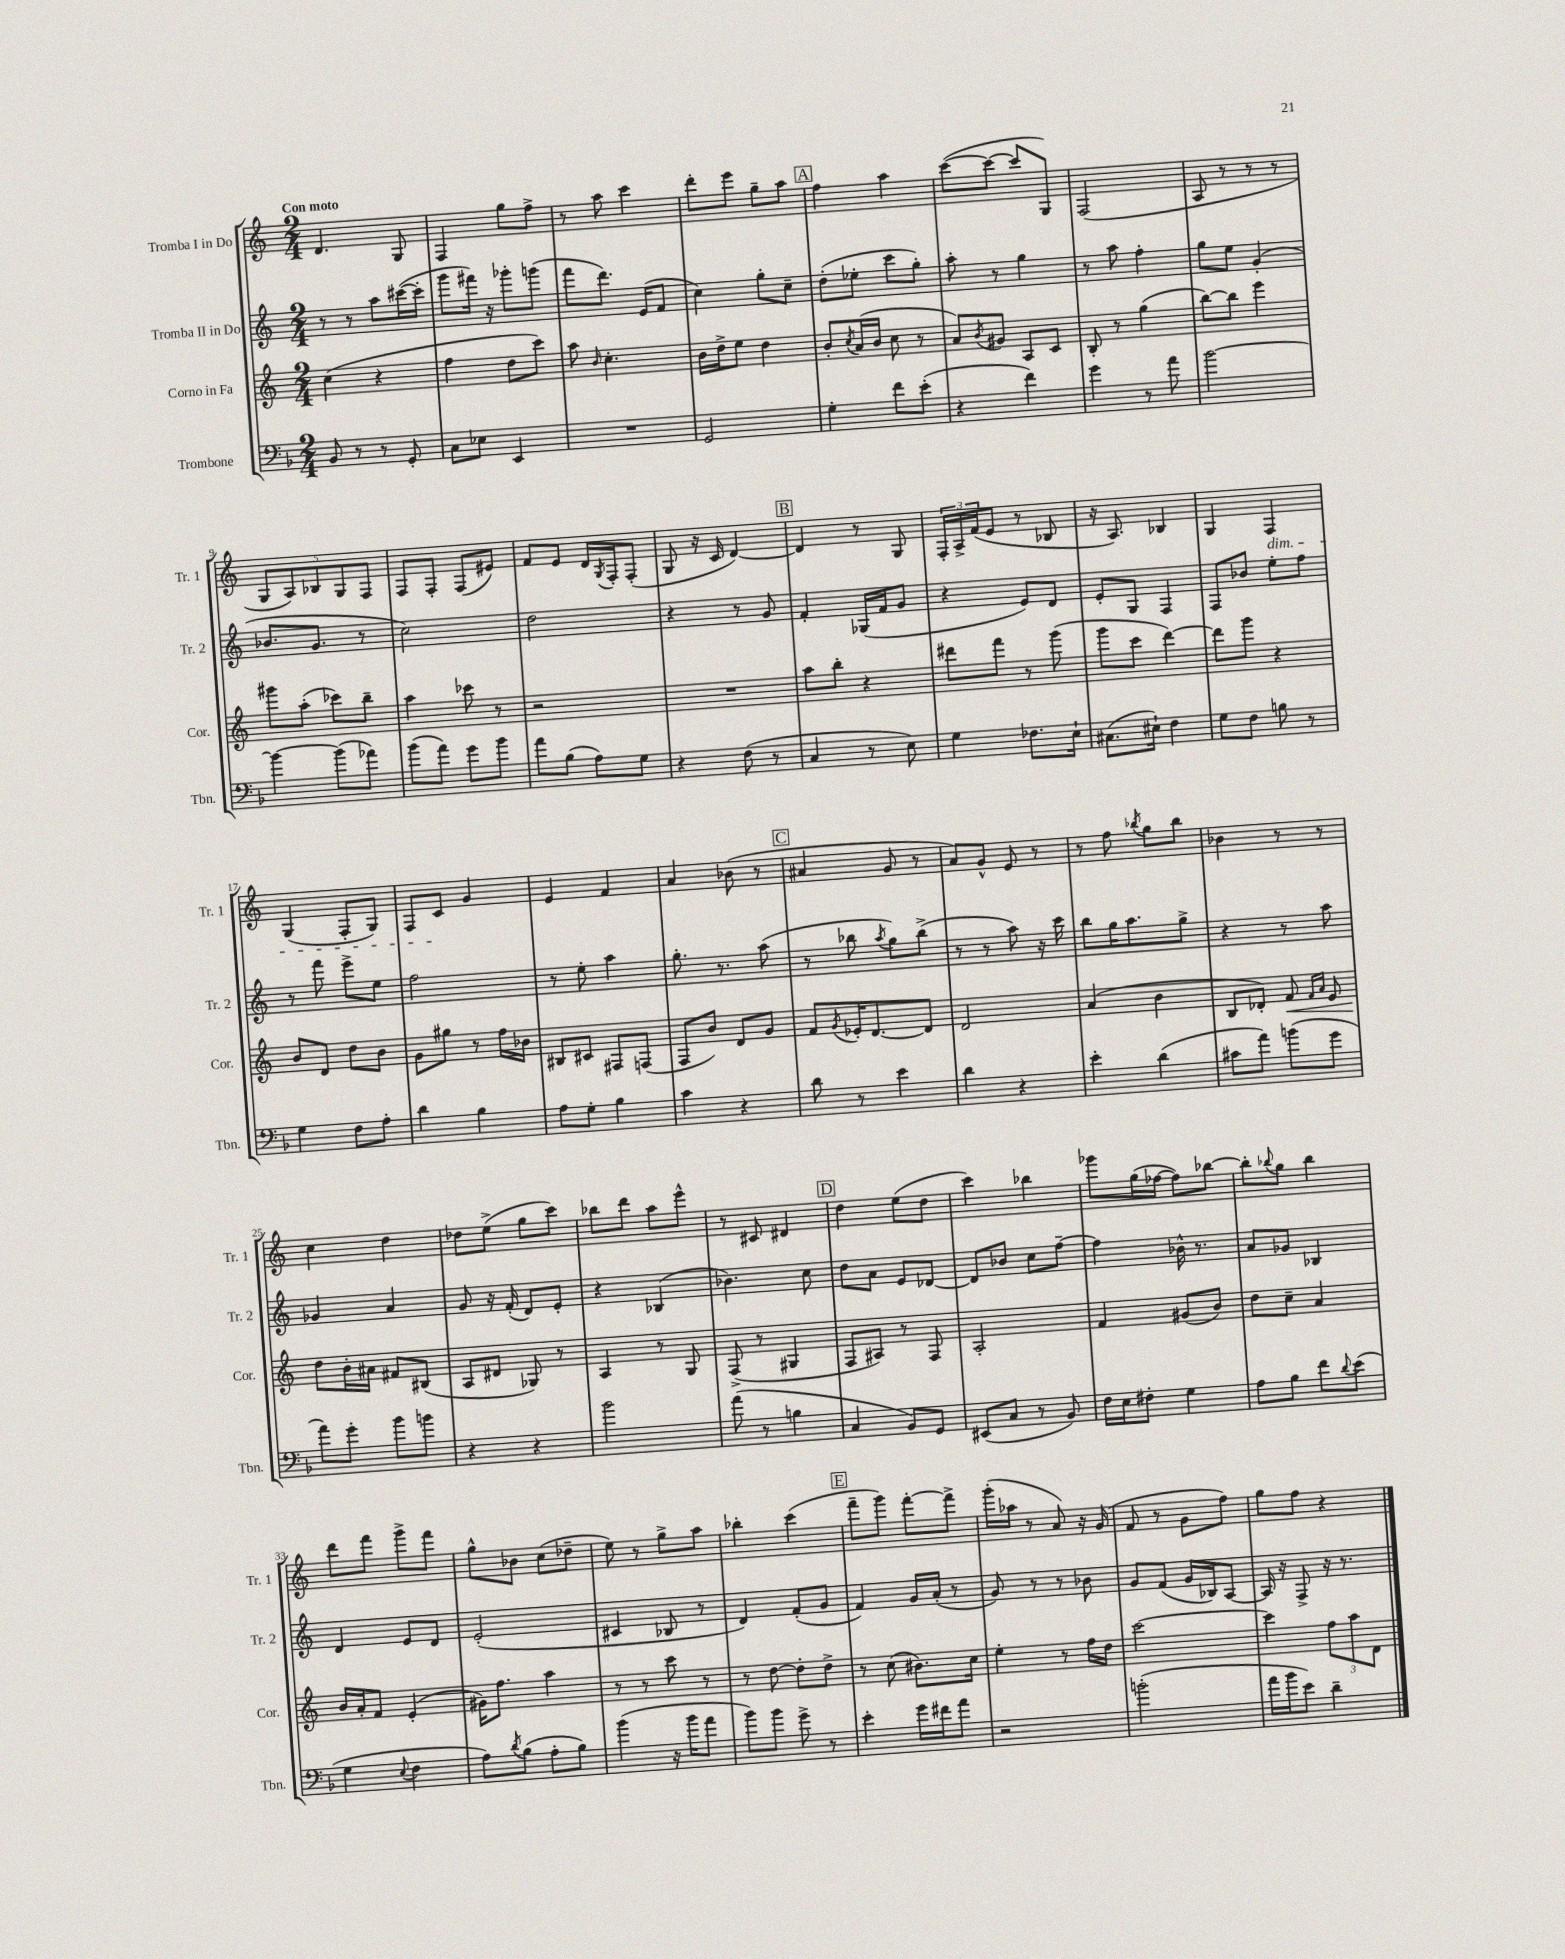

**kern	**kern	**kern	**kern
*staff4	*staff3	*staff2	*staff1
*clefF4	*clefG2	*clefG2	*clefG2
*k[b-]	*k[]	*k[]	*k[]
*M2/4	*M2/4	*M2/4	*M2/4
8BB-/	(4cc\	8r	4.d/
8r	.	8r	.
8r	4r	8aa\L	.
8GG'/	.	([16ccc#\L	8G/
.	.	16ccc#'\]JJ	.
=	=	=	=
8C\L	4ff\	8ggg\L	4F/
8E-\J	.	16fff#\Jk)	.
.	.	16r	.
4EE/	8dd\L	8ggg-'\L	8gg\L
.	8ccc\J)	(8ggg\J	8ff^\J
=	=	=	=
2r	8aa\	8fff\L	8r
.	16qqb/	.	.
.	4.cc'\	8.ddd\J)	8aa\
.	.	.	4ccc\
.	.	(16e/LK	.
.	.	8f/J	.
=	=	=	=
2GG/	16b\LL	4cc\)	8ddd'\L
.	16dd^\J	.	.
.	8ee\J	.	8eee\J
.	4dd\	8gg'\L	8gg~\L
.	.	8cc~\J	8aa\J
=	=	=	=
4G'\	8b'/L	(8dd'\L	4ff\
.	8qcc/	.	.
.	(16a/L	8ee-'\J	.
.	16b/JJ	.	.
8f\L	8cc\	8ccc\L	4aa\
(8e'\J	8r	8gg'\J)	.
=	=	=	=
4r	8a/L)	8aa'\	([8ccc\L
.	8qb/	.	.
.	8g#/J	8r	8ccc\_J
4f\)	8A/L	4gg\	8ccc/]L
.	8c/J	.	8G/J)
=	=	=	=
4g\	8B'/	8r	(2F/
.	8r	8aa\	.
8r	(4gg\	4ff'\	.
8a\	.	.	.
=	=	=	=
[2b-\	[8bb\L)	8gg\L	8A/
.	8bb\]J	8ee\J	8r
.	4eee\	(4g'/	8r
.	.	.	8r
=	=	=	=
4b-\_	8ggg#\L	8.b-/L	10G/L
.	.	.	10A/)
.	(8aa'\J	.	.
.	.	8.g/J	.
.	.	.	10B-/
(8b-\]L	8ccc-\L)	.	.
.	.	.	10G/
8a-\J)	8bb~\J	8r	.
.	.	.	10F/J
=	=	=	=
(8b-\L	4aa\	2cc\)	8F/L
8a\J)	.	.	8F'/J
8g\L	8ccc-\	.	(8F/L
8b-\J	8r	.	8e#/J)
=	=	=	=
8a\L	2r	2dd\	8f/L
(8B-\J	.	.	8e/J
8A\L)	.	.	16d/LL
.	.	.	8qG/
.	.	.	16F'/J
8G\J	.	.	(8F'/J
=	=	=	=
4r	2r	4r	8G/
.	.	.	16r
.	.	.	16c/
(8F\	.	8r	[4d/)
8r	.	8g/	.
=	=	=	=
4C/	8aa\L	4f'/	4d/]
.	8bb'\J	.	.
8r	4r	(16G-/LL	8r
.	.	16f/J	.
8E\)	.	8g/J	8G/
=	=	=	=
4G\	8ddd#\L	4r	24F'/LL
.	.	.	24A^/
.	.	.	(24f/J
.	8fff\J	.	8e/J
8.F-\L	8r	8e/L)	8r
.	(8ggg\	8d/J	8B-/
16E`\Jk	.	.	.
=	=	=	=
(8.C#\L	8ggg\L	8e'/L	16r
.	.	.	8.A/)
.	8ccc\J	8G/J	.
16E#`\Jk)	.	.	.
4F\	[4ddd\)	4F/	4B-/
=	=	=	=
8G\L	8ddd\]L	8F/L	4G/
8F\J	8ggg\J	8b-/J	.
8B\	4r	8ee'\L	4F/
8r	.	8ff\J	.
=	=	=	=
4G\	8b/L	8r	(4G/
.	8d/J	8fff\	.
8F\L	8dd\L	8eee^\L	8F'/L
8A'\J	8b\J	8ee\J	8G/J)
=	=	=	=
4d\	8g\L	2ff\	8F/L
.	8gg#\J	.	8c/J
4B-\	8r	.	4g/
.	16ff\LL	.	.
.	16b-\JJ	.	.
=	=	=	=
8A\L	8B#/L	8r	4e/
8G'\J	8c#/J	8ee'\	.
4B-\	8F#/L	4aa\	4f/
.	(8F/J	.	.
=	=	=	=
4c\	8F/L	8.gg'\	4a/
.	8b/J)	.	.
.	.	8.r	.
4r	8d/L	.	(8b-\
.	8g/J	(8aa\	8r
=	=	=	=
8d\	8f/L	8r	4a#/
.	8qg/	.	.
8r	16e-'/K	8bb-\	.
.	[8.d/	.	.
.	.	8qaa/	.
4e\	.	8gg\L)	8g/
.	8d/]J	(8bb-^\J	8r
=	=	=	=
4d\	2d/	8r	8a/L)
.	.	8r	8g^^/J
4r	.	8aa\)	8e/
.	.	16r	8r
.	.	16ccc\	.
=	=	=	=
4e'\	(4a/	8bb\L	8r
.	.	16gg\K	8ff\
.	.	8.aa\	.
.	.	.	8qbb-/
(4d\	4b\	.	8gg\L
.	.	8gg^\J	8bb-\J
=	=	=	=
8c#\L	8B/L	4r	4b-\
8a\J)	8d-'/J)	.	.
(8b\L	8f/	8r	8r
.	16qqf/LL	.	.
.	16qqa/JJ	.	.
8g\J	8e/	8aa\	8r
=	=	=	=
8a\L)	8dd\L	4g-/	4cc\
8g'\J	16b'\L	.	.
.	16a#\JJ	.	.
8b-\L	8f#/L	4a/	4dd\
8b\J	(8B#/J	.	.
=	=	=	=
4r	8A/L	8g/	8dd-\L
.	8d#/J	16r	(8ee^\J
.	.	(16f'/	.
4r	8G-/)	8d/L)	8gg\L
.	8r	8e'/J	8ccc\J)
=	=	=	=
2b-\	4A/	4r	8bb-\L
.	.	.	8ddd\J
.	8r	(4B-/	8aa\L
.	8G/	.	8eee^^\J
=	=	=	=
(8a\	(8F^/	4.b-\)	8r
8r	8r	.	8c#/
4B\	4G#/	.	4d#/
.	.	8cc\	.
=	=	=	=
4C/	8F/L	8dd\L	4dd\
.	8A#/J)	8a\J	.
8BB-/L)	8r	8e/L	(8ee\L
8GG/J	8F/	[8d-/J	8dd\J
=	=	=	=
(8EE#/L	2A'/	8d-/]L	4ccc\)
8C/J	.	8b-/J	.
8r	.	8cc\L	4bb-\
8BB-/)	.	[8ff~\J	.
=	=	=	=
16F\LL	4f/	4ff\]	8ggg-\L
16E\J	.	.	.
8F#'\J	.	.	(16gg\L
.	.	.	[16ff-\JJ
4G\	(8g#/L	16b-^^\	8ff-\]L)
.	.	8.r	.
.	8b/J)	.	[8bb-\J
=	=	=	=
8A\L	8dd\L	8a/L	8bb-'\]L
.	.	.	8qqbb-/
8B-\J	8cc~\J	8g-/J	8gg\J
8f\L	4a/	4B-/	4bb-\
8qqd/	.	.	.
(8e\J	.	.	.
=	=	=	=
4G\	16b/LL	4d/	8ddd\L
.	16a'/J	.	.
.	8f/J	.	8fff\J
8qqE/	.	.	.
4F\	(4e'/	8e/L	8ggg^\L
.	.	8d/J	8fff\J
=	=	=	=
8A\L)	16g#\LK)	(2e'/	8gg^^\L
.	8.ff\J	.	.
8qd/	.	.	.
(8B-\J	.	.	8b-\J
8A'\L	4aa\	.	(8cc\L
8B-\J)	.	.	8dd-~\J
=	=	=	=
(4b-\	8r	4c#/	8ee\)
.	8r	.	8r
16r	8ccc\	8B-/	8gg^\L
16b-\LK	.	.	.
8a\J	8r	8r	8aa\J
=	=	=	=
8b-\L)	8r	4d/)	4bb-'\
8b-\J	[8dd\	.	.
8g^\	8dd'\]L	(8f'/L	(4ccc\
8r	8dd^\J	8g/J	.
=	=	=	=
4e'\	8r	4f/)	8fff~\L
.	(8cc\	.	8ggg\J)
16g\LL	8.b#\L)	16g/LL	[8fff'\L
16f#\J	.	(16a'/JJ	.
8a\J	.	8r	8fff^\]J
.	16cc\Jk	.	.
=	=	=	=
2r	4ee'\	8g/)	(16ggg'\LL
.	.	.	16aa-\JJ
.	.	8r	8r
.	8r	8r	8a/)
.	16ff\LL	8b-\	16r
.	16dd\JJ	.	(16g/
=	=	=	=
(2b'\	[2ccc\	8g/L	8f/
.	.	(8f/J	8r
.	.	16g/LL	8g\L
.	.	16B-/J)	.
.	.	[8A/J	8ff\J)
=	=	=	=
16a\LL	4ccc\]	16A/]	8gg\L
16b-\J	.	16r	.
8e\J)	.	8F^/	8ff\J
4d~\	12ff\L	16r	4r
.	.	8.r	.
.	12aa\	.	.
.	12d\J	.	.
==	==	==	==
*-	*-	*-	*-
